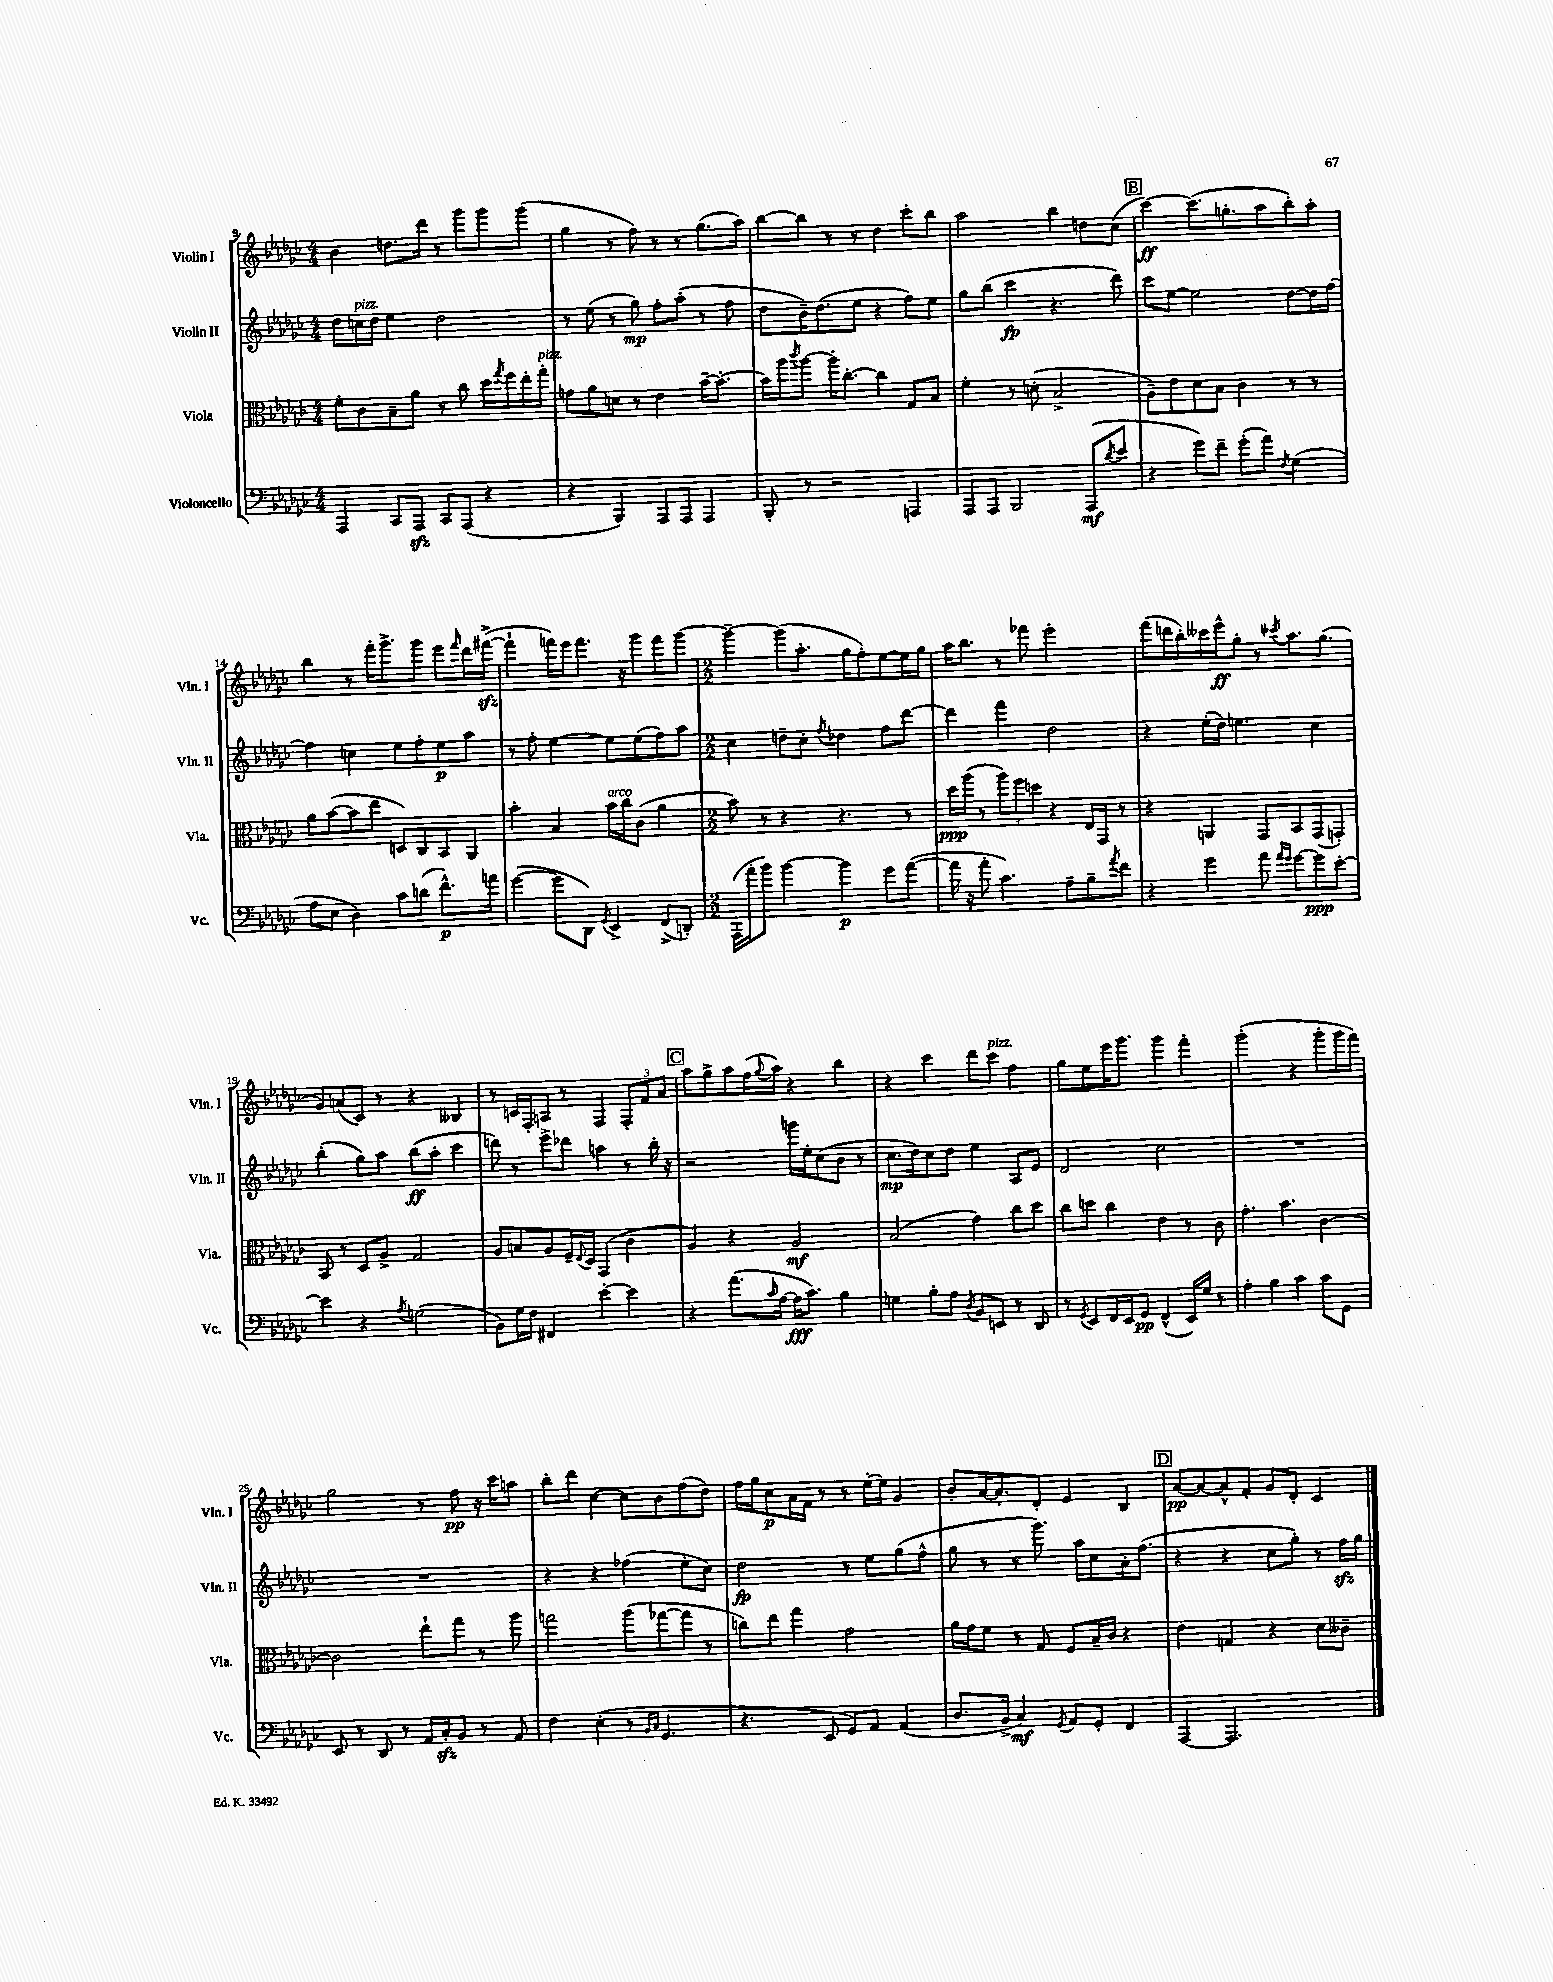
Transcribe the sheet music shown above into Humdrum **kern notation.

**kern	**kern	**kern	**kern
*staff4	*staff3	*staff2	*staff1
*clefF4	*clefC3	*clefG2	*clefG2
*k[b-e-a-d-g-c-]	*k[b-e-a-d-g-c-]	*k[b-e-a-d-g-c-]	*k[b-e-a-d-g-c-]
*M4/4	*M4/4	*M4/4	*M4/4
4AAA-	8f'	8dd-	4b-
.	8c-	16cc	.
.	.	16dd-	.
8CC-	8B-~	4ee-	8.dd
8AAA-	8a-	.	.
.	.	.	16ddd-
8CC-	8r	2dd-	8r
(8AAA-	8cc-	.	8ggg-
4r	16dd-	.	8ggg-
.	8qgg-	.	.
.	16ff	.	.
.	16ee-'	.	(8ggg-
.	16gg-'	.	.
=	=	=	=
4r	8g	8r	4gg-
.	8a-	(8ee-	.
4BBB-)	8d	8r	8r
.	8r	8gg-)	8ff)
8AAA-	4e-	8ff'	8r
8AAA-	.	(8aa-'	8r
4AAA-	[16b-~	8r	(8.gg-
.	8.b-'_	.	.
.	.	8ff	.
.	.	.	16aa-)
=	=	=	=
8BBB-'	16b-]	8dd-	[8bb-
.	16aa-	.	.
.	8qccc-	.	.
8r	[8aa-	16b-~)	8bb-]
.	.	(8.dd-	.
2r	16aa-']	.	8r
.	[8.cc-'	.	.
.	.	8ee-	8r
.	4cc-]	4r	4dd-
4AAA	8G-	8ff)	8ccc-'
.	8B-	8ee-	8bb-
=	=	=	=
8AAA-	4f'	8gg-	2aa-
8AAA-	.	(8bb-	.
2BBB-	8r	4ccc-	.
.	(8d'	.	.
.	2B-^	4.r	4bb-
(8AAA-	.	.	8dd
8qd-	.	.	.
8e-	.	8ddd-)	(8cc-
=	=	=	=
4r	8A-~)	8ccc-	[4ccc-)
.	8e-	[8ee-	.
8g-)	8d-	2ee-]	(8.ccc-]
8f~	8B-	.	.
.	.	.	8.gg'
(8g-'	4c-	.	.
8a-)	.	.	8aa-
8qF	.	.	.
(4G-	8r	[8dd-	8bb-')
.	8r	16dd-]	8aa-'
.	.	[16ff	.
=	=	=	=
8A-	8a-	4ff]	4bb-
8E-	([8b-	.	.
4D-)	8b-]	4cc	8r
.	8ee-	.	16fff'
.	.	.	8.ggg-^
8c-	8D)	8ee-	.
(8d	8C-	8ff'	8ggg-
8.f^^)	8BB-	8ee-	8eee-
.	.	.	16qqfff
.	8AA-	8aa-	16ddd-
16a	.	.	([16fff#^
=	=	=	=
([4g-	4b-'	8r	4fff#`]
.	.	8ff'	.
8g-]	4B-	[4ee-	16fff)
.	.	.	16eee-
8DD-)	.	.	8.fff
8qGG-	.	.	.
4EE-^	16b-	8ee-]	.
.	16cc-	.	16r
.	(8c-	(8ee-	8ggg-
(8FF^	4a-	8ff)	8fff
8DD')	.	8aa-	[8ggg-
=	=	=	=
*M2/2	*M2/2	*M2/2	*M2/2
(16AAA-'	8b-)	4cc-	4ggg-~_
16a-'	.	.	.
8b-)	8r	.	.
[4b-	4r	8dd~	(8ggg-]
.	.	8cc-'	8.aa-'
.	.	8qff	.
4b-]	4.r	4dd-	.
.	.	.	16gg-
.	.	.	8ff')
8g-	.	8ff	[8ee-
([8a-	8r	[8ddd-	16ee-]
.	.	.	16gg-
=	=	=	=
16a-]	16dd-	4ddd-]	16aa-
16r	(16aa-	.	8.bb-
8a-'	8r	.	.
4.c-)	12aa-)	4fff	8r
.	12ff	.	.
.	.	.	8fff-
.	12dd	.	.
.	4r	2dd-	2eee-'
8A-~	.	.	.
8B-~	16E-	.	.
.	16GG-	.	.
8qa-	.	.	.
8f	8r	.	.
=	=	=	=
4r	4r	4r	(8fff
.	.	.	16ddd
.	.	.	16bb-')
4g-	4AA	(16ee-'	16ccc--
.	.	16dd-)	16eee-^^
.	.	4.ee	8gg-'
8a-	8GG-	.	8r
16qqa-	.	.	.
16qqg-	.	.	8qccc-
[8g-	8BB-	.	8.aa-
8g-]	(8GG-	4cc-	.
.	.	.	(8.gg-
[8e-'	8GG')	.	.
=	=	=	=
4e-]	8BB-	(4bb-'	8g-)
.	8r	.	(8a
4r	8D-	8gg-)	8c-)
.	8A-^	8aa-	8r
8qA-	.	.	.
(2G	2G-	(8bb-	4r
.	.	8aa-'	.
.	.	4ccc-	4B--
=	=	=	=
8BB-)	8A-	8ddd)	8r
16G-	8B	8r	16c
16F	.	.	16F'
4FF#	8A-	8eee-^	8A
.	16F~	8ddd-	8r
.	8qqE-	.	.
.	16D-	.	.
[4e-'	(4GG-	4aa	4F
4e-]	4c-	8r	12F'
.	.	.	12f
.	.	16bb-'	.
.	.	.	12a-
.	.	16r	.
=	=	=	=
4r	4A-)	2r	8aa-
.	.	.	8gg-^
(8.a-	4r	.	8aa-
.	.	.	(16ff
16qqc-	.	.	8qqgg-
[16A-	.	.	16aa-)
16A-]	2A-	16ggg	4r
8.c-)	.	16ee-'	.
.	.	(8cc-	.
4B-	.	8b-	4bb-
.	.	8r	.
=	=	=	=
4G	(2B-	8.cc-	4r
.	.	16dd-)	.
8B-'	.	8cc-	4ccc-
8A-	.	8dd-	.
8qD-	.	.	.
8BB-	4g-)	4ee-	8ddd-
8EE	.	.	8ccc-
8r	8cc-	8A-	4ff
8DD-	8dd-	8e-	.
=	=	=	=
8r	8cc-	2d-	8gg-
8qGG-	.	.	.
8EE-	8dd	.	8ee-
16FF	4cc-	.	16eee-
16EE-	.	.	8.ggg-
8GG-	.	.	.
(4FF^^	4e-	2cc-	4ggg-
16EE-)	8r	.	4fff'
16G-	.	.	.
8r	8c-	.	.
=	=	=	=
4A-'	4.g-'	1r	(2ggg-'
4B-	.	.	.
.	4.b-	.	.
4c-	.	.	4r
8c-	[4c-	.	8ggg-'
8GG-	.	.	16ggg-
.	.	.	16fff)
=	=	=	=
8EE-	2c-]	1r	2gg-
8r	.	.	.
8DD-	.	.	.
8r	.	.	.
16AA-	8ee-`	.	8r
16C-'	.	.	.
8BB-	8gg-	.	8ff
8r	8r	.	16r
.	.	.	16ccc-
8AA-	8aa-	.	8aa
=	=	=	=
4F	2gg	4r	8bb-'
.	.	.	8ddd-
(4E-'	.	4r	[4cc-
8r	(8aa-	(4ff-	8cc-]
16qqBB-	.	.	.
16qqC-	.	.	.
4.GG-	[8gg-	.	8b-
.	8gg-]	8ee-'	(8ff
.	8r	8cc-)	8dd-)
=	=	=	=
4.r	8cc)	2dd-	16ff
.	.	.	16gg-
.	8ee-	.	8cc-
.	4gg-	.	16a-
.	.	.	16f
8EE-	.	.	8r
8GG-)	2g-	8r	8r
8AA-	.	8ee-	[16ee-'
.	.	.	16ee-]
(4AA-	.	(8gg-	4g-
.	.	8ff^^	.
=	=	=	=
8.D-	16a-	8gg-	8b-'
.	16g-	.	.
.	8f	8r	[16a-
16BB-^	.	.	8.a-']
4C-)	8r	8r	.
.	8G-	8.ggg-)	8d-'
8qGG-	.	.	.
8AA-	8F	.	4e-
.	.	16aa-	.
8GG-'	16B-~	8cc-	.
.	16c-	.	.
4FF	4r	16a-'	4B-
.	.	(8.ff	.
=	=	=	=
[4AAA-	4e-	4r	[8a-
.	.	.	8a-_
2.AAA-]	4G	4r	8a-^^]
.	.	.	8f'
.	4r	8cc-	8g-
.	.	8gg-')	8d-'
.	8d-	8r	4c-
.	8c--~	16ff	.
.	.	16gg-	.
==	==	==	==
*-	*-	*-	*-
